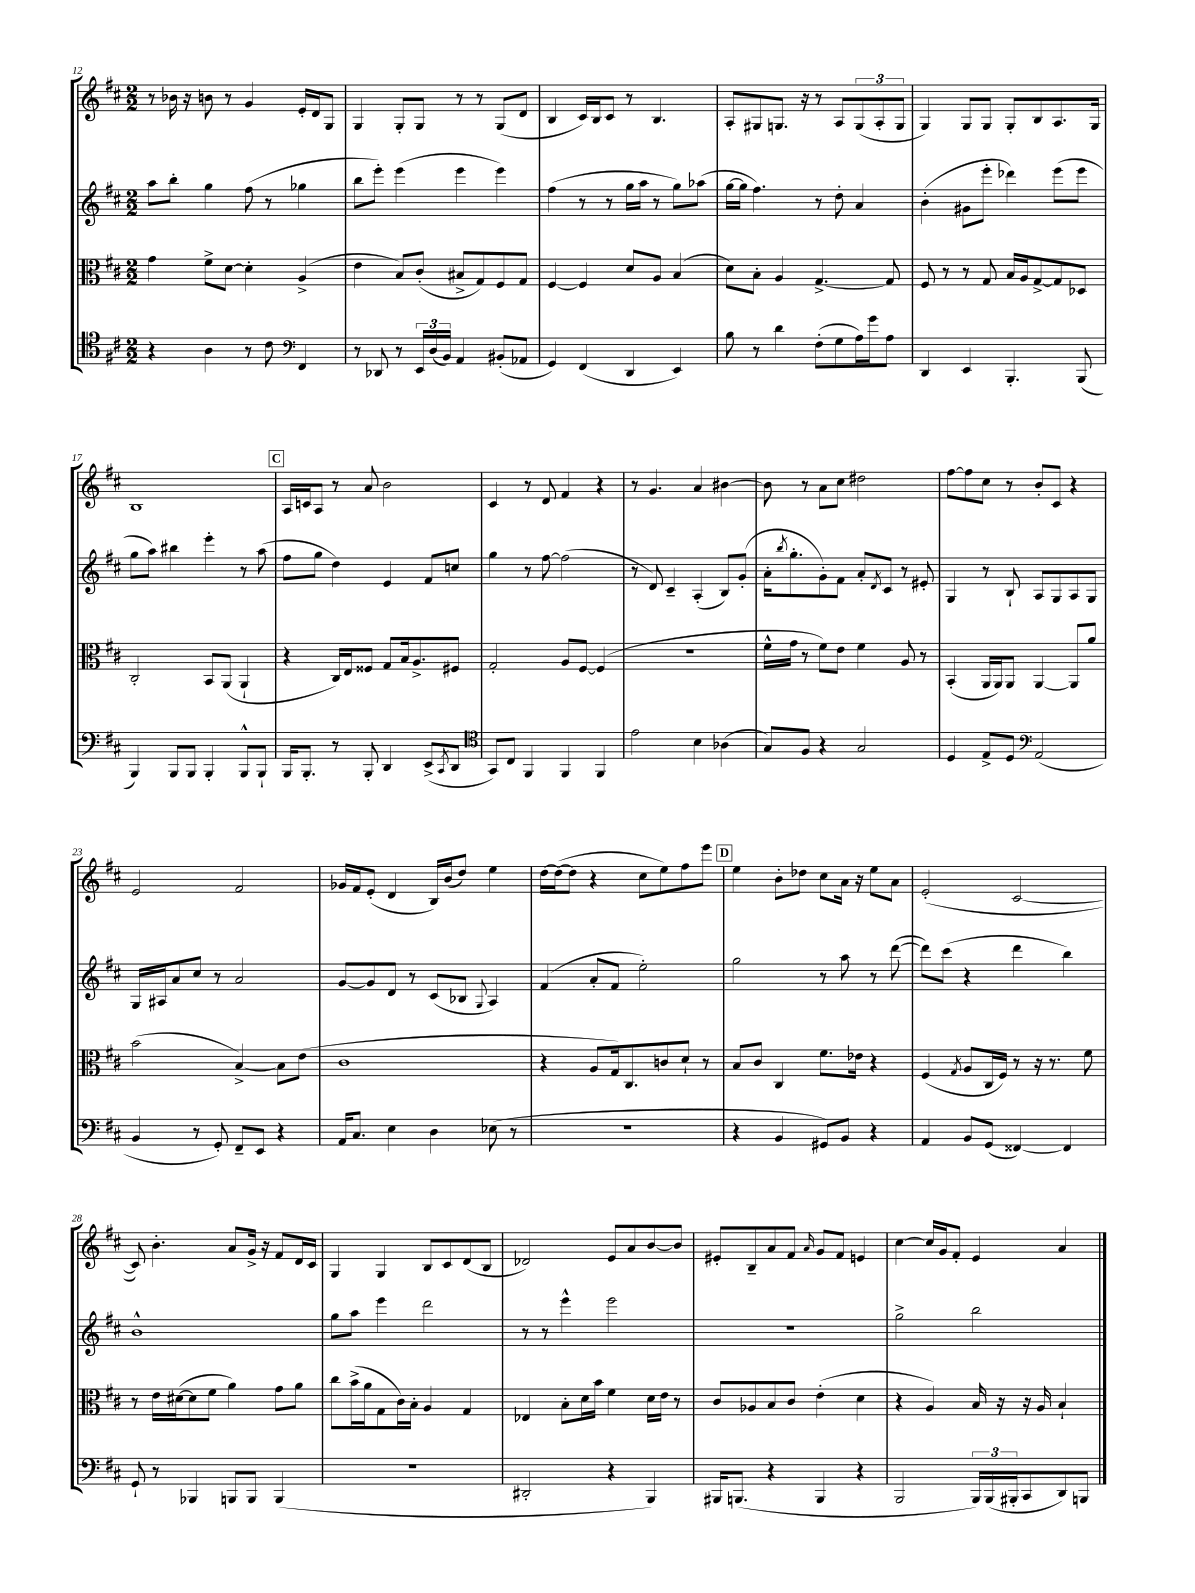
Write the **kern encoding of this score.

**kern	**kern	**kern	**kern
*staff4	*staff3	*staff2	*staff1
*clefC4	*clefC3	*clefG2	*clefG2
*k[f#c#]	*k[f#c#]	*k[f#c#]	*k[f#c#]
*M2/2	*M2/2	*M2/2	*M2/2
4r	4g	8aa	8r
.	.	8bb'	16b-
.	.	.	16r
4A	8f#^	4gg	8b
.	[8d	.	8r
8r	4d']	(8ff#	4g
8c#	.	8r	.
*clefF4	*	*	*
4FF#	(4A^	4gg-	16e'
.	.	.	16d
.	.	.	8G
=	=	=	=
8r	4e	8bb	4G
8DD-	.	8eee')	.
8r	8B)	(4eee	8G'
24EE	(8c#'	.	8G
(24D	.	.	.
24BB)	.	.	.
4AA	8B#^	4eee	8r
.	8G)	.	8r
(8BB#'	8F#	4eee)	(8G
8AA-	8G	.	8d
=	=	=	=
4GG)	[4F#	(4ff#	4B
(4FF#	4F#]	8r	16c#)
.	.	.	16B
.	.	8r	8c#
4DD	8d	16gg	8r
.	.	16aa	.
.	8A	8r	4.B
4EE)	(4B	8gg)	.
.	.	(8aa-	.
=	=	=	=
8B	8d)	[16gg	8A'
.	.	16gg]	.
8r	8B'	4.ff#)	8G#
4d	4A	.	8.G
.	.	.	16r
(8F#'	[4.G^	8r	8r
8G	.	8dd'	8A
16A)	.	4a	(12G
16g	.	.	.
.	.	.	12A'
8A	8G]	.	.
.	.	.	12G
=	=	=	=
4DD	8F#	(4b'	4G)
.	8r	.	.
4EE	8r	8g#	8G
.	8G	8eee'	8G
4.BBB'	16B	4ddd-)	8G'
.	16A	.	.
.	[8G^	.	8B
.	8G]	(8eee	8.A
(8BBB	8D-	8eee	.
.	.	.	16G
=	=	=	=
4BBB)	2C#'	8gg	1B
.	.	8aa)	.
8BBB	.	4bb#	.
8BBB	.	.	.
4BBB'	8BB	4eee'	.
.	(8AA	.	.
8BBB^^	4AA`	8r	.
8BBB`	.	(8aa	.
=	=	=	=
16BBB	4r	8ff#	16A
8.BBB'	.	.	16c
.	.	8gg	8A
8r	16C#)	4dd)	8r
.	16E	.	.
8BBB'	8F##	.	8a
4DD	8G	4e	2b
.	16B	.	.
.	8.A^	.	.
(8EE^	.	8f#	.
8qCC#	.	.	.
8DD	8F#	8cc	.
=	=	=	=
*clefC4	*	*	*
8GG)	2G'	4gg	4c#
8C#	.	.	.
4FF#	.	8r	8r
.	.	[8ff#	8d
4FF#	8A	(2ff#]	4f#
.	[8F#	.	.
4FF#	(4F#]	.	4r
=	=	=	=
2e	1r	8r	8r
.	.	8d)	4.g
.	.	4c#~	.
4B	.	(4A'	4a
(4A-	.	8B)	[4b#
.	.	(8g'	.
=	=	=	=
8G)	16f#^^	16a'	8b#]
.	.	8qbb	.
.	16g	8.gg'	.
8F#	8r	.	8r
4r	8f#)	8g')	8a
.	8e	8f#	8cc#
2G	4f#	8a'	2dd#
.	.	8qd	.
.	.	8c#	.
.	8A	8r	.
.	8r	8e#'	.
=	=	=	=
4D	(4BB'	4G	[8ff#
.	.	.	8ff#]
8E^	16AA	8r	8cc#
.	16AA)	.	.
8D	8AA	8B`	8r
*clefF4	*	*	*
(2AA	[4AA	8A	8b'
.	.	8G	8c#
.	8AA]	8A	4r
.	8a	8G	.
=	=	=	=
4BB	(2b	16G	2e
.	.	16A#	.
.	.	8a	.
8r	.	8cc#	.
8GG')	.	8r	.
8FF#~	[4B^)	2a	2f#
8EE	.	.	.
4r	8B]	.	.
.	(8e	.	.
=	=	=	=
16AA	1c#	[8g	16g-
8.C#	.	.	16f#
.	.	8g]	(8e'
4E	.	8d	4d
.	.	8r	.
4D	.	(8c#	16B)
.	.	.	(16b
.	.	8B-	8dd)
.	.	8qqG	.
(8E-	.	4A)	4ee
8r	.	.	.
=	=	=	=
1r	4r	(4f#	[16dd
.	.	.	(16dd_
.	.	.	8dd]
.	8A	8a'	4r
.	16G)	8f#	.
.	8.C#	.	.
.	.	2ee')	8cc#
.	8c	.	8ee)
.	8d`	.	8ff#
.	8r	.	8eee
=	=	=	=
4r	8B	2gg	4ee
.	8c#	.	.
4BB	4C#	.	8b'
.	.	.	8dd-
8GG#)	8.f#	8r	8cc#
8BB	.	8aa	16a
.	16e-	.	16r
4r	4r	8r	8ee
.	.	([8ddd	8a
=	=	=	=
4AA	(4F#	8ddd])	(2e'
.	.	(8ccc#	.
.	8qG	.	.
8BB	8A	4r	.
(8GG	16C#	.	.
.	16F#)	.	.
[4FF##)	8r	4ddd	[2c#
.	16r	.	.
.	8.r	.	.
4FF##]	.	4bb)	.
.	8f#	.	.
=	=	=	=
8GG`	8r	1b^^	8c#])
8r	16e	.	4.b'
.	([16d#	.	.
4BBB-	8d#]	.	.
.	8f#	.	.
8BBB	4a)	.	8a
8BBB	.	.	16g^
.	.	.	16r
(4BBB	8g	.	8f#
.	8a	.	16d
.	.	.	16c#
=	=	=	=
1r	8cc#	8gg	4G
.	(16b^	8aa	.
.	16a	.	.
.	8G	4eee	4G
.	16c#)	.	.
.	16B'	.	.
.	4A	2ddd	8B
.	.	.	8c#
.	4G	.	(8d
.	.	.	8B
=	=	=	=
2DD#'	4E-	8r	2d-)
.	.	8r	.
.	8B'	4eee^^	.
.	16d	.	.
.	16b	.	.
4r	4f#	2eee	8e
.	.	.	8a
4BBB)	16d	.	[8b
.	16e	.	.
.	8r	.	8b]
=	=	=	=
16BBB#	8c#	1r	8e#'
(8.BBB	.	.	.
.	8A-	.	8B~
4r	8B	.	8a
.	8c#	.	8f#
.	.	.	16qqa
4BBB	(4e'	.	8g
.	.	.	8f#
4r	4d	.	4e
=	=	=	=
2BBB	4r	2gg^	[4cc#
.	4A)	.	16cc#]
.	.	.	16g
.	.	.	8f#'
24BBB)	16B	2bb	4e
(24BBB	.	.	.
.	16r	.	.
24BBB#'	.	.	.
8CC#	16r	.	.
.	16A	.	.
8DD)	4B`	.	4a
8BBB	.	.	.
==	==	==	==
*-	*-	*-	*-
